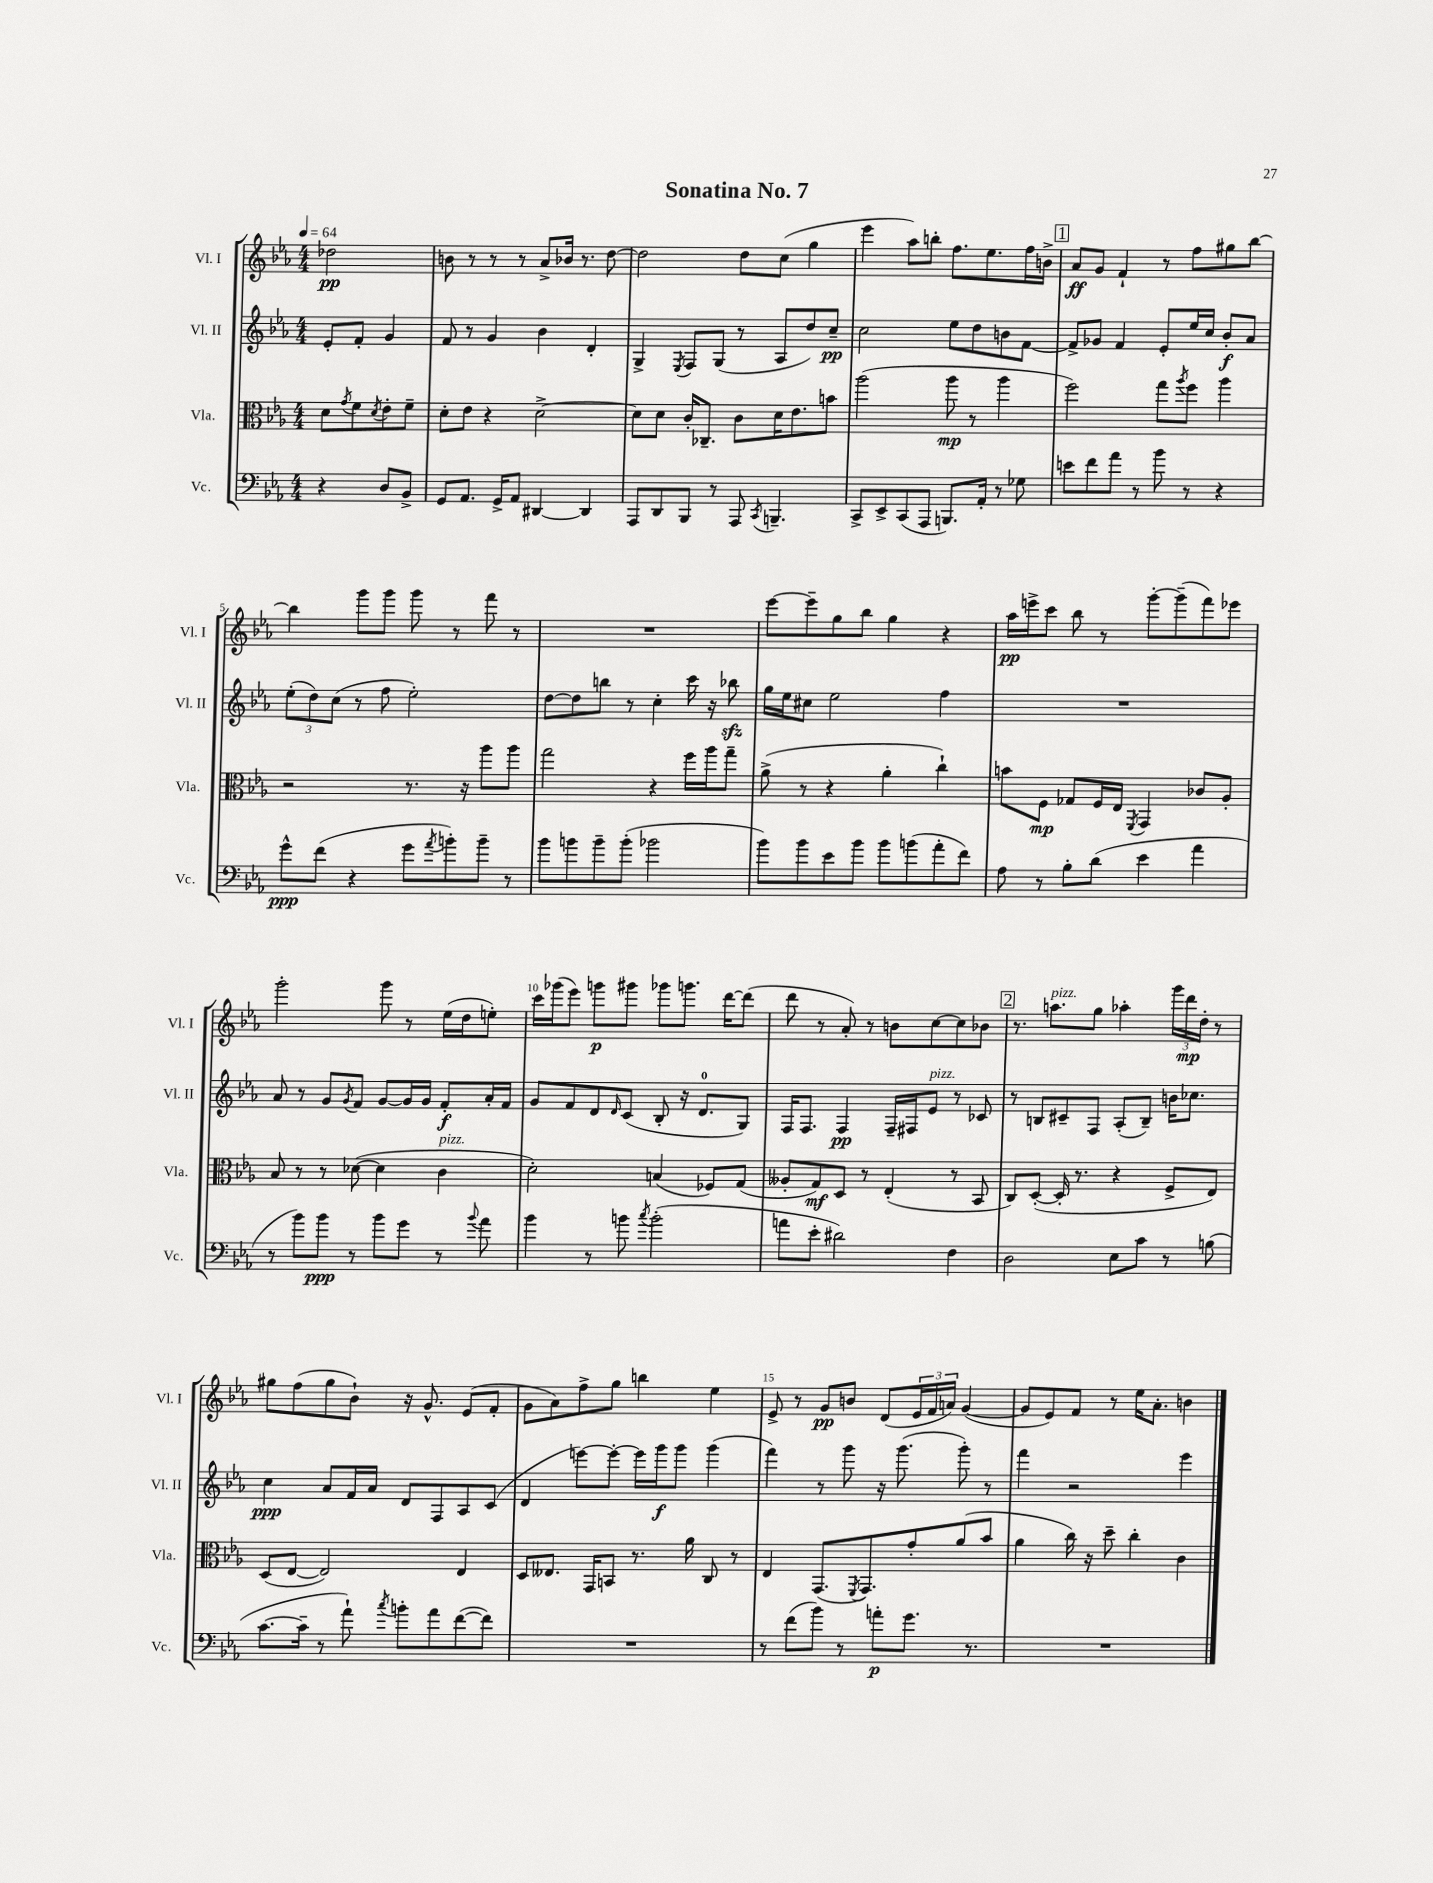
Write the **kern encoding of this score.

**kern	**dynam	**kern	**dynam	**kern	**dynam	**kern	**dynam
*part4	*part4	*part3	*part3	*part2	*part2	*part1	*part1
*staff4	*staff4	*staff3	*staff3	*staff2	*staff2	*staff1	*staff1
*I"Vc.	*	*I"Vla.	*	*I"Vl. II	*	*I"Vl. I	*
*I'Vc.	*	*I'Vla.	*	*I'Vl. II	*	*I'Vl. I	*
*clefF4	*	*clefC3	*	*clefG2	*	*clefG2	*
*k[b-e-a-]	*	*k[b-e-a-]	*	*k[b-e-a-]	*	*k[b-e-a-]	*
*M4/4	*	*M4/4	*	*M4/4	*	*M4/4	*
*MM64	*	*MM64	*	*MM64	*	*MM64	*
=	=	=	=	=	=	=	=
4r	.	8d\L	.	8e-'/L	.	2dd-X\	pp
.	.	8qg/	.	.	.	.	.
.	.	8f\	.	8f'/J	.	.	.
.	.	8qd/	.	.	.	.	.
8D/L	.	8e-'\	.	4g/	.	.	.
8BB-^/J	.	8f~\J	.	.	.	.	.
=1	=1	=1	=1	=1	=1	=1	=1
8GG/L	.	8d'\L	.	8f/	.	8bn\	.
8.AA-/J	.	8e-\J	.	8r	.	8r	.
.	.	4r	.	4g/	.	8r	.
16GG^/KL	.	.	.	.	.	.	.
8AA-/J	.	.	.	.	.	8r	.
[4DD#X/	.	[2d^\	.	4b-\	.	8a-^/L	.
.	.	.	.	.	.	16b-X/Jk	.
.	.	.	.	.	.	8.r	.
4DD#/]	.	.	.	4d'/	.	.	.
.	.	.	.	.	.	[8dd\	.
=2	=2	=2	=2	=2	=2	=2	=2
8AAA-/L	.	8d\L]	.	4G^/	.	2dd\]	.
8DD/	.	8d\J	.	.	.	.	.
.	.	.	.	8qE-/	.	.	.
8BBB-/J	.	16c'/KL	.	8F/L	.	.	.
.	.	8.C-X~/J	.	.	.	.	.
8r	.	.	.	(8G/J	.	.	.
8AAA-/	.	8c\L	.	8r	.	8dd\L	.
8qCC/	.	.	.	.	.	.	.
4.BBBn~/	.	16d\K	.	8A-/L	.	(8cc\J	.
.	.	8.e-\	.	.	.	.	.
.	.	.	.	8dd/)	.	4gg\	.
.	.	8bn\J	.	8cc~/J	pp	.	.
=3	=3	=3	=3	=3	=3	=3	=3
8CC^/L	.	(2aa-\	.	2cc\	.	4eee-\	.
8EE-^/	.	.	.	.	.	.	.
(8CC/	.	.	.	.	.	8aa-\L)	.
8AAA-/J	.	.	.	.	.	8bbn'\J	.
8.BBBn/L)	.	8aa-\	mp	8ee-\L	.	8.ff\L	.
.	.	8r	.	8dd\	.	.	.
16AA-'/Jk	.	.	.	.	.	8.ee-\	.
8r	.	4aa-\	.	8bn\	.	.	.
8G-X\	.	.	.	[8f\J	.	16ff\L	.
.	.	.	.	.	.	16bn^\JJ	.
!!LO:REH:place=s1:t=1
=4	=4	=4	=4	=4	=4	=4	=4
8en\L	.	2ff\)	.	8f^/L]	.	8a-/L	ff
8f\	.	.	.	8g-X/J	.	8g/J	.
8a-\J	.	.	.	4f/	.	4f`/	.
8r	.	.	.	.	.	.	.
8b-\	.	8gg\L	.	8e-'/L	.	8r	.
.	.	8qaa-/	.	.	.	.	.
8r	.	8ff\J	.	16ee-/L	.	8ff\L	.
.	.	.	.	16cc/JJ	.	.	.
4r	.	4aa-\	.	8b-'/L	f	8gg#X\	.
.	.	.	.	8a-/J	.	[8bb-\J	.
!!LO:LB:g=z
=5	=5	=5	=5	=5	=5	=5	=5
8g^^\L	ppp	2r	.	(12ee-'\L	.	4bb-\]	.
.	.	.	.	12dd\)	.	.	.
(8f\J	.	.	.	.	.	.	.
.	.	.	.	(12cc\J	.	.	.
4r	.	.	.	8r	.	8ggg\L	.
.	.	.	.	8ff\	.	8ggg\J	.
8g\L	.	8.r	.	2ee-'\)	.	8ggg\	.
8qa-/	.	.	.	.	.	.	.
8bn'\)	.	.	.	.	.	8r	.
.	.	16r	.	.	.	.	.
8b~\J	.	8aa-\L	.	.	.	8fff\	.
8r	.	8aa-\J	.	.	.	8r	.
=6	=6	=6	=6	=6	=6	=6	=6
8b-\L	.	2gg\	.	[8dd\L	.	1r	.
8bn\	.	.	.	8dd\]	.	.	.
8b~\	.	.	.	8bbn\J	.	.	.
(8b'\J	.	.	.	8r	.	.	.
2b-X\	.	4r	.	4cc'\	.	.	.
.	.	16ff\LL	.	16ccc\	.	.	.
.	.	16aa-\J	.	16r	.	.	.
.	.	8gg~\J	.	8bb-Xzz\	.	.	.
=7	=7	=7	=7	=7	=7	=7	=7
8b-\L)	.	(8a-^\	.	16gg\LL	.	[8eee-\L	.
.	.	.	.	16ee-\J	.	.	.
8b-\	.	8r	.	8cc#X\J	.	8eee-~\]	.
8e-\	.	4r	.	2ee-\	.	8gg\	.
8b-\J	.	.	.	.	.	8bb-\J	.
8b-\L	.	4a-'\	.	.	.	4gg\	.
(8bn\	.	.	.	.	.	.	.
8a-'\	.	4cc`\)	.	4ff\	.	4r	.
8f\J)	.	.	.	.	.	.	.
=8	=8	=8	=8	=8	=8	=8	=8
8A-\	.	8bn\L	.	1r	.	16aa-\LL	pp
.	.	.	.	.	.	16eeen^\J	.
8r	.	8F\J	mp	.	.	8ccc\J	.
8B-'\L	.	8G-X/L	.	.	.	8bb-\	.
(8d\J	.	16F/L	.	.	.	8r	.
.	.	16E-/JJ	.	.	.	.	.
.	.	8qFF/	.	.	.	.	.
4e-\	.	4GG/	.	.	.	[8ggg'\L	.
.	.	.	.	.	.	(8ggg~\]	.
4a-\	.	8c-X/L	.	.	.	8fff\)	.
.	.	8A-'/J	.	.	.	8eee-X\J	.
!!LO:LB:g=z
=9	=9	=9	=9	=9	=9	=9	=9
8r	.	8B-/	.	8a-/	.	2ggg'\	.
8b-\L)	.	8r	.	8r	.	.	.
8b-\J	ppp	8r	.	8g/L	.	.	.
.	.	.	.	8qg/	.	.	.
8r	.	([8d-X\	.	8f/J	.	.	.
8b-\L	.	4d-\]	.	[8g/L	.	8ggg\	.
8g\J	.	.	.	16g/L]	.	8r	.
.	.	.	.	16g/JJ	.	.	.
!	!	!LO:TX:a:i:t=pizz.	!	!	!	!	!
8r	.	4c\	.	8f'/L	f	(16ee-\LL	.
.	.	.	.	.	.	16dd\J	.
8qqb-/	.	.	.	.	.	.	.
8a-\	.	.	.	16a-'/L	.	8een'\J)	.
.	.	.	.	16f/JJ	.	.	.
=10	=10	=10	=10	=10	=10	=10	=10
4b-\	.	2d'\)	.	8g/L	.	16ccc\LL	.
.	.	.	.	.	.	(16ggg-X\J	.
.	.	.	.	8f/	.	8eee-\J)	.
8r	.	.	.	8d/	.	8gggn\L	p
.	.	.	.	16qqd/	.	.	.
8bn\	.	.	.	(8c/J	.	8ggg#X\J	.
8qcc/	.	.	.	.	.	.	.
(2b'\	.	(4Bn/	.	8B-'/	.	8ggg-X\L	.
.	.	.	.	16r	.	8.gggn\J	.
.	.	.	.	8.d/L	.	.	.
.	.	8F-X/L)	.	.	.	.	.
.	.	.	.	.	.	[16ddd\KL	.
.	.	(8G/J	.	8G/J)	.	(8ddd\J]	.
=11	=11	=11	=11	=11	=11	=11	=11
8an\L	.	8A--X'/L	.	16F/KL	.	8ddd\	.
.	.	.	.	8.F/J	.	.	.
8e-'\J	.	8G/)	mf	.	.	8r	.
2d#X\)	.	8D/J	.	4F/	pp	8a-'/)	.
.	.	8r	.	.	.	8r	.
.	.	(4E-'/	.	16F~/LL	.	8bn\L	.
.	.	.	.	16F#X/J	.	.	.
!	!	!	!	!LO:TX:a:i:t=pizz.	!	!	!
.	.	.	.	8e-/J	.	[8cc\	.
4F\	.	8r	.	8r	.	8cc\]	.
.	.	8BB-/	.	8c-X/	.	8b-X\J	.
!!LO:REH:place=s1:t=2
=12	=12	=12	=12	=12	=12	=12	=12
2D\	.	8C/L)	.	8r	.	8.r	.
.	.	([8D'/J	.	8Bn/L	.	.	.
!	!	!	!	!	!	!LO:TX:a:i:t=pizz.	!
.	.	.	.	.	.	8.aan\L	.
.	.	16D'/]	.	8c#X~/	.	.	.
.	.	8.r	.	.	.	.	.
.	.	.	.	8F/J	.	8gg\J	.
8E-\L	.	4r	.	(8A-'/L	.	4aa-X'\	.
8c\J	.	.	.	8B~/J)	.	.	.
8r	.	8F^/L	.	16bn\KL	.	24ggg\LL	.
.	.	.	.	.	.	24ddd\	mp
.	.	.	.	8.cc-X\J	.	.	.
.	.	.	.	.	.	24dd'\JJ	.
(8Bn\	.	8E-/J)	.	.	.	8r	.
!!LO:LB:g=z
=13	=13	=13	=13	=13	=13	=13	=13
[8.c\L	.	(8D/L	.	4cc\	ppp	8gg#X\L	.
.	.	[8E-/J	.	.	.	(8ff\	.
16c~\Jk]	.	.	.	.	.	.	.
8r	.	2E-/])	.	8a-/L	.	8gg#\	.
8a-`\)	.	.	.	16f/L	.	8b-`\J)	.
.	.	.	.	16a-/JJ	.	.	.
8qcc/	.	.	.	.	.	.	.
8bn'\L	.	.	.	8d/L	.	16r	.
.	.	.	.	.	.	8.g^^/	.
8a-\	.	.	.	8F/	.	.	.
([8f\	.	4E-/	.	8A-/	.	(8e-/L	.
8f\J])	.	.	.	(8c/J	.	8f'/J	.
=14	=14	=14	=14	=14	=14	=14	=14
1r	.	8D/L	.	4d/	.	8g\L	.
.	.	8.E--X/J	.	.	.	8a-\)	.
.	.	.	.	[8eeen\L)	.	8ff^\	.
.	.	16GG/KL	.	.	.	.	.
.	.	8BBn/J	.	8eee'\J_	.	8gg\J	.
.	.	8.r	.	16eee\LL]	.	4bbn\	.
.	.	.	.	16ggg\J	f	.	.
.	.	.	.	8ggg\J	.	.	.
.	.	16a-\	.	.	.	.	.
.	.	8C/	.	(4ggg\	.	4ee-\	.
.	.	8r	.	.	.	.	.
=15	=15	=15	=15	=15	=15	=15	=15
8r	.	4E-/	.	4fff\)	.	8e-^/	.
(8f\L	.	.	.	.	.	8r	.
8b-\J)	.	(8.GG/L	.	8r	.	8g/L	pp
8r	.	.	.	8ggg\	.	8bn/J	.
.	.	8qFF/	.	.	.	.	.
.	.	8.GG/)	.	.	.	.	.
8an'\L	p	.	.	16r	.	(8d/L	.
.	.	.	.	(8.ggg\	.	.	.
8.g\J	.	8g'/	.	.	.	24e-/L	.
.	.	.	.	.	.	24f/	.
.	.	.	.	.	.	24an/JJ)	.
.	.	(8a-/	.	8ggg'\)	.	([4g/	.
8.r	.	.	.	.	.	.	.
.	.	8b-/J	.	8r	.	.	.
=16	=16	=16	=16	=16	=16	=16	=16
1r	.	4a-\	.	4fff\	.	8g/L]	.
.	.	.	.	.	.	8e-/)	.
.	.	16cc\)	.	2r	.	8f/J	.
.	.	16r	.	.	.	.	.
.	.	8dd~\	.	.	.	8r	.
.	.	4cc'\	.	.	.	16ee-\KL	.
.	.	.	.	.	.	8.a-'\J	.
.	.	4c\	.	4eee-\	.	4bn\	.
==	==	==	==	==	==	==	==
*-	*-	*-	*-	*-	*-	*-	*-
